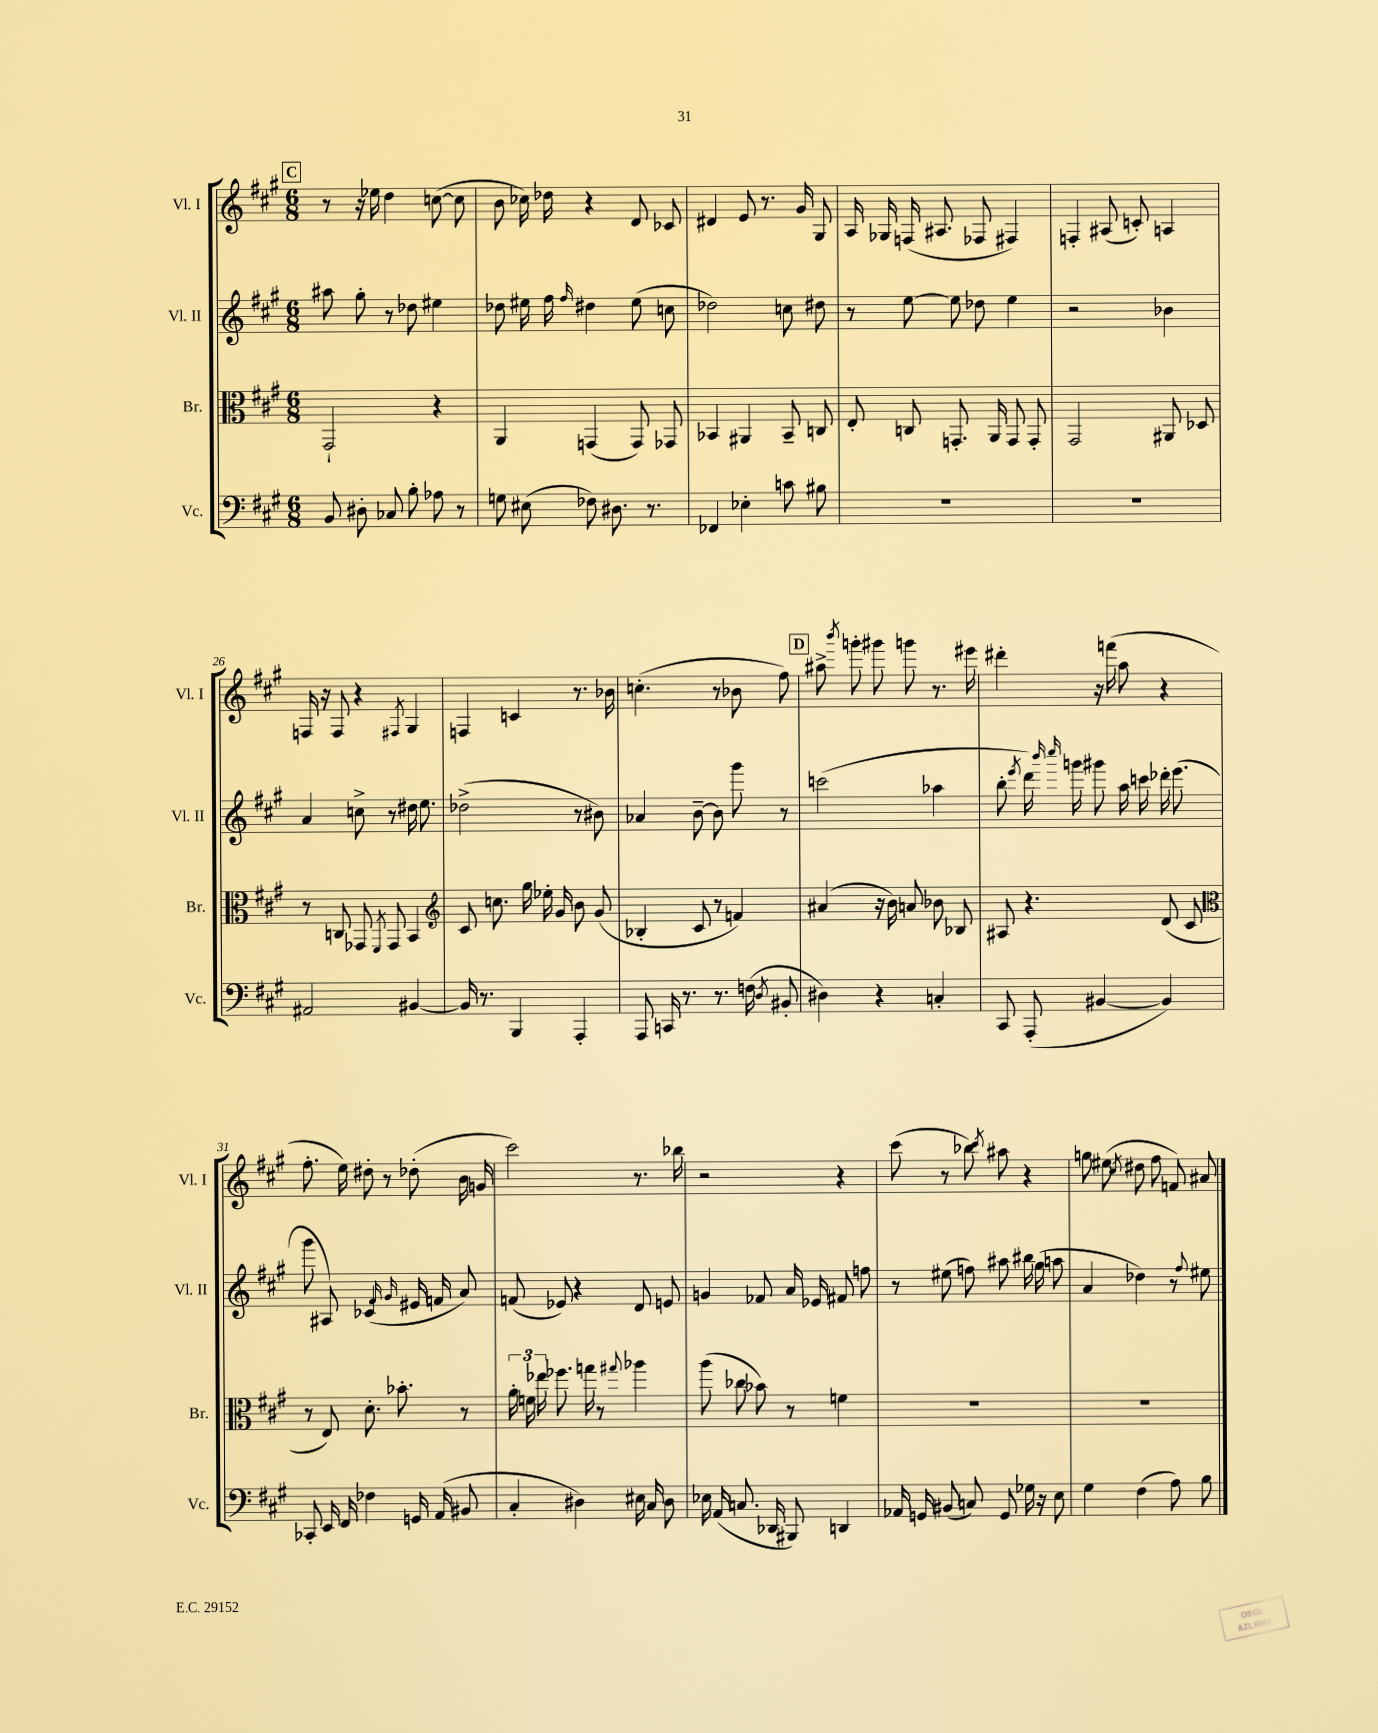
<<
\new StaffGroup <<
\new Staff = "s0" \with { instrumentName = "Vl. I" shortInstrumentName = "Vl. I" } {
    \clef treble \key a \major \numericTimeSignature \time 6/8
    \autoBeamOff \mark \markup { \box "C" } r8 r16 ees''16 d''4 c''8~( c''8 |
    b'8 ces''16) des''16 r4 d'8 ces'8 |
    dis'4 e'8 r8. gis'16 gis8 |
    a16 ges16 f16( ais8. fes8 fis4) |
    f4-. ais8( c'8-.) a4 |
    f16 r16 f8 r4 \acciaccatura { fis8 } gis4 |
    f4 c'4 r8. bes'16 |
    c''4.-.( r8 bes'8 fis''8) |
    \mark \markup { \box "D" } ais''8-> \acciaccatura { b'''8 } g'''8-. gis'''8 g'''8 r8. eis'''16 |
    dis'''4-. r16 f'''16( a''8 r4 |
    fis''8.-. e''16) dis''8-. r8 des''8-.( b'16 g'16 |
    cis'''2) r8. bes''16 |
    r2 r4 |
    cis'''8( r8 bes''8) \acciaccatura { cis'''8 } ais''8 r4 |
    g''8 eis''8( \acciaccatura { cis''8 } dis''8 fis''8 f'8) ais'8 \bar "|." |
}
\new Staff = "s1" \with { instrumentName = "Vl. II" shortInstrumentName = "Vl. II" } {
    \clef treble \key a \major \numericTimeSignature \time 6/8
    \autoBeamOff \mark \markup { \box "C" } ais''8 gis''8-. r8 des''8 eis''4 |
    des''8 eis''16 fis''16 \grace { fis''16 } dis''4 eis''8( c''8 |
    des''2) c''8 dis''8 |
    r8 e''8~ e''8 des''8 e''4 |
    r2 bes'4 |
    a'4 c''8-> r8 dis''16 e''8. |
    des''2->( r8 bis'8) |
    aes'4 b'8~-- b'8 gis'''8 r8 |
    \mark \markup { \box "D" } c'''2( aes''4 |
    b''8-. \acciaccatura { e'''8 } d'''16) \grace { b'''16 cis''''16 } g'''16 gis'''8 a''16 c'''16 des'''16-. e'''8.( |
    gis'''8 ais8) ces'4( \grace { fis'16 gis'16 } eis'16 f'16 a'8) |
    f'8( ees'8) r4 d'8 e'8 |
    g'4 fes'8 a'16 ees'16 fis'8 f''8 |
    r8 eis''8( f''8) ais''8 bis''16 gis''16( a''8 |
    a'4 des''4) r8 \appoggiatura { fis''8 } eis''8 \bar "|." |
}
\new Staff = "s2" \with { instrumentName = "Br." shortInstrumentName = "Br." } {
    \clef alto \key a \major \numericTimeSignature \time 6/8
    \autoBeamOff \mark \markup { \box "C" } gis,2-! r4 |
    a,4 g,4( g,8) ges,8 |
    bes,4 ais,4 bes,8-- c8 |
    e8-. c8 g,8.-. a,16 g,8 g,8-. |
    gis,2 ais,8 des8 |
    r8 c8 ges,8 \acciaccatura { fis,8 } ges,8 b,4 |
    \clef treble cis'8 c''8. gis''16 ees''16-. gis'16 b'8 gis'8( |
    bes4-. cis'8 r8 f'4) |
    \mark \markup { \box "D" } ais'4( r16 b'16) a'8 bes'8 bes8 |
    ais8 r4. d'8( cis'8 |
    \clef alto r8 e8) d'8.-. bes'8.-. r8 |
    \tuplet 3/2 { a'16-. f'16 ees''16 } fes''8. g''16 r8 \appoggiatura { gis''8 } aes''4 |
    a''8( ces''8 bes'8) r8 f'4 |
    R2. |
    R2. \bar "|." |
}
\new Staff = "s3" \with { instrumentName = "Vc." shortInstrumentName = "Vc." } {
    \clef bass \key a \major \numericTimeSignature \time 6/8
    \autoBeamOff \mark \markup { \box "C" } b,8 dis8-. ces8 b8-. aes8 r8 |
    g8 eis8( fes8) dis8. r8. |
    fes,4 ees4-. c'8 bis8 |
    R2. |
    R2. |
    ais,2 bis,4~ |
    bis,16 r8. b,,4 a,,4-. |
    a,,8 c,16 r8. r8. f16( \acciaccatura { d8 } bis,8-. |
    \mark \markup { \box "D" } dis4) r4 c4-. |
    cis,8 a,,8-.( bis,4~ bis,4) |
    ces,8-. e,16 fis,16 fes4 g,16 a,16( bis,8 |
    cis4-. dis4) eis16 cis16 dis8 |
    ees16 a,16( c8. des,16 bis,,8) d,4 |
    aes,16 g,16 bis,8( c8) g,8 ges16 r16 e8 |
    gis4 fis4( a8) b8 \bar "|." |
}
>>
>>
\layout { \context { \Score currentBarNumber = #21 } }
